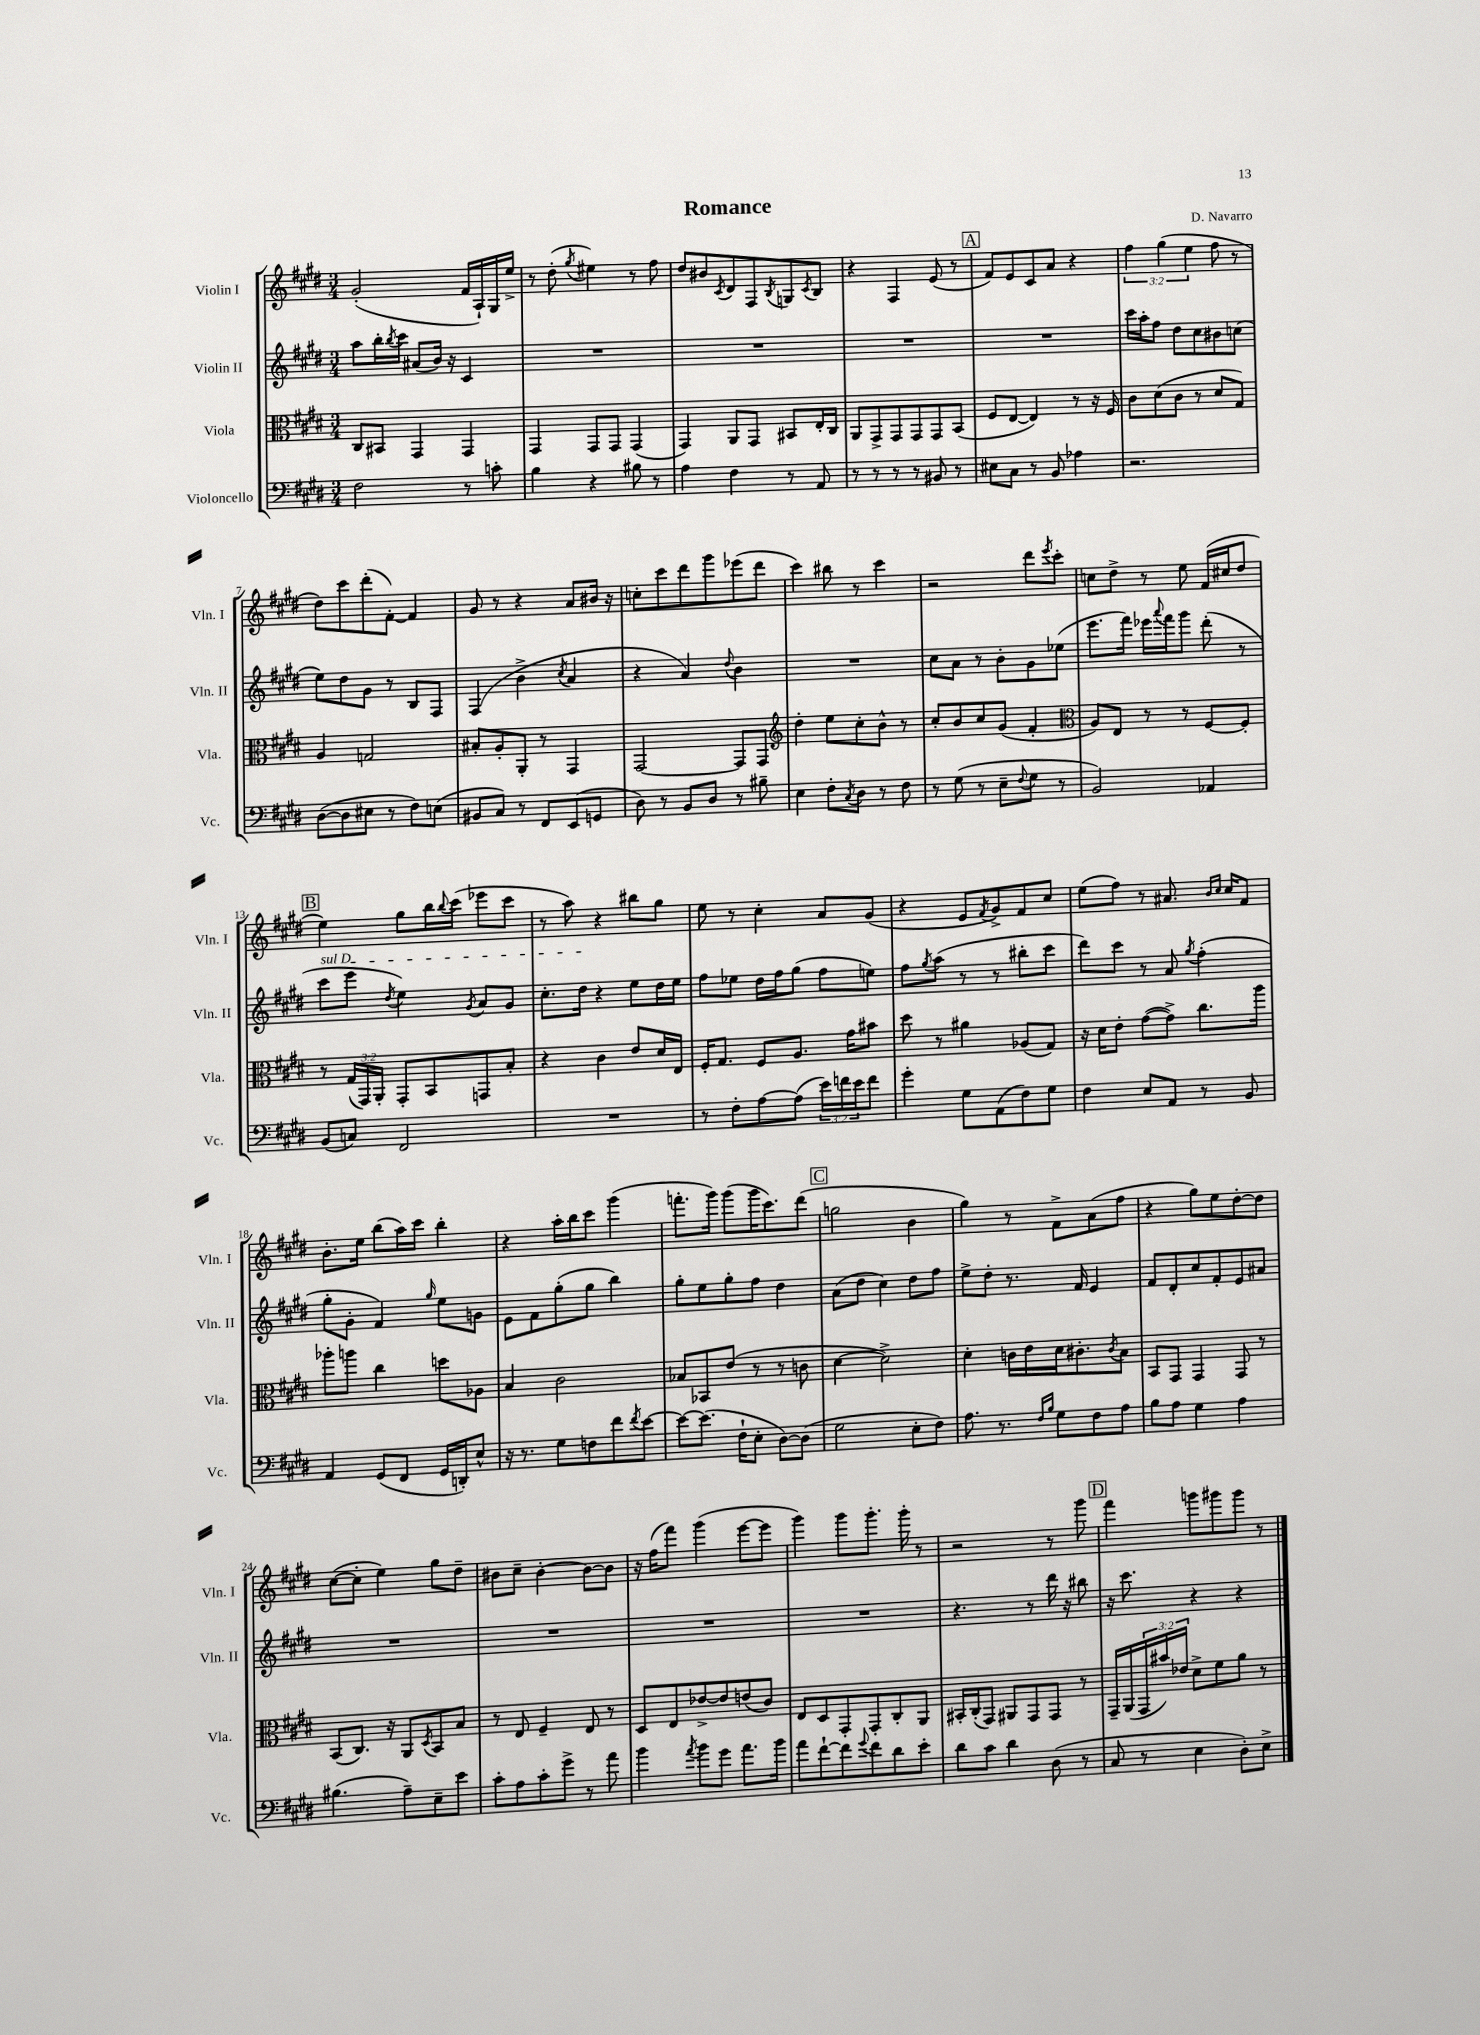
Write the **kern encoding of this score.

**kern	**kern	**kern	**kern
*part4	*part3	*part2	*part1
*staff4	*staff3	*staff2	*staff1
*I"Violoncello	*I"Viola	*I"Violin II	*I"Violin I
*I'Vc.	*I'Vla.	*I'Vln. II	*I'Vln. I
*clefF4	*clefC3	*clefG2	*clefG2
*k[f#c#g#d#]	*k[f#c#g#d#]	*k[f#c#g#d#]	*k[f#c#g#d#]
*M3/4	*M3/4	*M3/4	*M3/4
=1	=1	=1	=1
2F#\	8C#/L	8aa\L	(2g#'/
.	8BB#X/J	16bb'\L	.
.	.	8qbb/	.
.	.	16ccc#\JJ	.
.	4GG#/	(8a#X/L	.
.	.	16b/Jk)	.
.	.	16r	.
8r	4GG#/	4c#/	16f#/LL
.	.	.	16A`/)
8cn'\	.	.	16G#/
.	.	.	16ee^/JJ
=2	=2	=2	=2
4B\	4GG#/	2.r	8r
.	.	.	(8dd#'\
.	.	.	8qgg#/
4r	8GG#/L	.	4ee#X\)
.	8GG#/J	.	.
8B#X\	(4GG#/	.	8r
8r	.	.	8ff#\
=3	=3	=3	=3
4A\	4GG#/)	2.r	8dd#/L
.	.	.	8b#X/
.	.	.	8qc#/
4F#\	8AA/L	.	8d#/
.	8GG#/J	.	8F#/
.	.	.	8qB/
8r	8BB#X/L	.	8Gn/
.	.	.	8qc#/
8AA/	16E'/L	.	8B/J
.	16C#/JJ	.	.
=4	=4	=4	=4
8r	8AA/L	2.r	4r
8r	8GG#^/	.	.
8r	8GG#/	.	4F#/
8r	8GG#/	.	.
8BB#X/	8GG#/	.	(8e/
8r	(8BB/J	.	8r
!!LO:REH:place=s1:t=A
=5	=5	=5	=5
8E#X\L	8F#/L	2.r	8f#/L)
8C#\J	[8E/J	.	8e/
8r	4E/])	.	8c#/
8BB/	.	.	8a/J
4A-X\	8r	.	4r
.	16r	.	.
.	16F#/	.	.
=6	=6	=6	=6
2.r	8c#\L	16ccc#\LL	6ff#\
.	.	16aa'\J	.
.	(8d#\	8ff#\J	.
.	.	.	(6gg#\
.	8c#\J	8dd#\L	.
.	.	.	6ee\
.	8r	8cc#\	.
.	8d#/L	8b#X\	8ff#\
.	8G#/J)	(8ccn\J	8r
!!LO:LB:g=z
=7	=7	=7	=7
([8D#\L	4A/	8ee\L)	8dd#\L)
8D#\]	.	8dd#\	8ccc#\
8E#X\J	2Gn/	8g#\J	(8ddd#'\
8r	.	8r	[8f#'\J)
8F#\L)	.	8B/L	4f#/]
(8En\J	.	8F#/J	.
=8	=8	=8	=8
8BB#X/L	8B#X'/L	(4F#/	8g#/
8C#/J)	8A'/	.	8r
8r	8AA'/J	4b^\	4r
8FF#/L	8r	.	.
.	.	8qcc#/	.
(8EE/	4GG#/	4a/	8a/L
8GGn/J	.	.	16b#X/Jk
.	.	.	16r
=9	=9	=9	=9
8D#\)	[2GG#/	4r	8ccn'\L
8r	.	.	8ccc#\
8BB/L	.	4a/)	8ddd#\
8D#/J	.	.	8ggg#\
.	.	8qqdd#/	.
8r	8GG#/L]	4b\	(8eee-X\
8B#X~\	8GG#/J	.	8ddd#\J
=10	=10	=10	=10
*	*clefG2	*	*
4E\	4dd#'\	2.r	4ccc#\)
8F#'\L	8ee\L	.	8bb#X\
8qC#/	.	.	.
8D#\J	8cc#'\	.	8r
8r	8b^^\J	.	4ccc#\
8F#\	8r	.	.
=11	=11	=11	=11
8r	8cc#'/L	8cc#\L	2r
(8G#\	8b/	8a\J	.
8r	8cc#/	8r	.
8E~\L	(8g#/J	8b'\L	.
8qqF#/	.	.	.
8G#\J	4f#'/	8g#\	8ddd#\L
.	.	.	8qeee/
8r	.	(8ee-X\J	8ccc#'\J
=12	=12	=12	=12
*	*clefC3	*	*
2BB/)	8A/L)	8.eee\L	8ccn\L
.	8E/J	.	8dd#^\J
.	.	16fff#\Jk)	.
.	8r	16eee-X\LL	8r
.	.	8qqaaa/	.
.	.	16fff#\J	.
.	8r	8ggg#\J	8ee\
4AA-X/	[8F#/L	(8ddd#'\	(16f#/LL
.	.	.	16cc#X/J
.	8F#'/J]	8r	8dd#/J
!!LO:LB:g=z
!!LO:REH:place=s1:t=B
=13	=13	=13	=13
!	!	!LO:TX:a:i:t=sul D	!
(8BB/L	8r	8ccc#\L	4ee\)
8Cn/J)	(24G#/LL	8eee\J	.
.	24GG#/)	.	.
.	24AA'/JJ	.	.
.	.	8qdd#/	.
2FF#/	8GG#'/L	4ee\)	8gg#\L
.	8BB/	.	16bb\L
.	.	.	8qqbb/
.	.	.	(16ccc#\JJ
.	.	8qg#/	.
.	8GGn/	8a/L	8eee-X\L
.	8B'/J	8g#/J	8ccc#\J
=14	=14	=14	=14
2.r	4r	8.cc#'\L	8r
.	.	.	8aa\)
.	.	16dd#\Jk	.
.	4c#\	4r	4r
.	8e/L	8ee\L	8bb#X\L
.	16d#/L	16dd#\L	8gg#\J
.	16E/JJ	16ee\JJ	.
=15	=15	=15	=15
8r	16F#'/KL	8ff#\L	8ee\
.	8.G#/J	.	.
8F#'\L	.	8ee-X\J	8r
[8A\	8F#/L	16dd#\LL	4cc#'\
.	.	16ff#\J	.
(8A\J]	8.A/J	(8gg#\J	.
24e\LL)	.	8ff#\L	8a/L
24fn\	.	.	.
.	16g#\KL	.	.
24e\J	.	.	.
8f\J	8b#X\J	8een\J)	(8g#/J
=16	=16	=16	=16
4g#'\	8dd#\	8ff#\L	4r
.	.	8qgg#/	.
.	8r	(8aa\J	.
8G#\L	4a#X\	8r	8e/L
.	.	.	8qf#/
(8AA\	.	8r	8g#^/)
8F#\)	(8A-X/L	8bb#X'\L	8f#/
8G#\J	8G#/J)	8ccc#\J	8cc#/J
=17	=17	=17	=17
4F#\	16r	8ddd#\L)	(8ee\L
.	16d#\KL	.	.
.	8e'\J	8ccc#\J	8ff#\J)
8E/L	([8g#\L	8r	8r
8AA/J	8g#^\J])	8a/	8.a#X/
.	.	8qgg#/	.
8r	8.cc#\L	(4ff#'\	.
.	.	.	16qqb/LL
.	.	.	16qqcc#/JJ
.	.	.	16cc#/KL
8BB/	.	.	8f#/J
.	16aa\Jk	.	.
!!LO:LB:g=z
=18	=18	=18	=18
4AA/	8aa-X'\L	8gg#'\L	8.b'\L
.	8aan\J	8g#'\J	.
.	.	.	16ee\Jk
(8GG#/L	4cc#\	4f#/)	(8bb\L
8FF#/J	.	.	16aa\L)
.	.	.	16ccc#\JJ
.	.	16qqgg#/	.
16GG#/LL	8ddn\L	8ee\L	4bb'\
16DDn'/J)	.	.	.
8E^^/J	8A-X\J	8gn\J	.
=19	=19	=19	=19
16r	4B/	8e\L	4r
8.r	.	.	.
.	.	8f#\	.
8G#\L	2c#\	(8gg#'\	16aa'\LL
.	.	.	16bb\J
8Fn\	.	8gg#\J	8ccc#\J
8f#\	.	4bb\)	(4ggg#\
8qf#/	.	.	.
[8e\J	.	.	.
=20	=20	=20	=20
8e\L_	8B-X/L	8gg#'\L	8.fffn'\L
(8.e\J]	8BB-X/	8ee\	.
.	.	.	16ggg#\Jk)
.	(8e/J	8gg#'\	(8ggg#\L
16F#`\KL	.	.	.
8E'\J	8r	8ff#\J	16ggg#\K
.	.	.	8.ccc#\)
[8D#\L)	8r	4dd#\	.
(8D#\J]	8cn\	.	(8ddd#\J
!!LO:REH:place=s1:t=C
=21	=21	=21	=21
2G#\	[4d#\	(8a\L	2ggn\
.	.	8dd#\J	.
.	2d#^\])	4cc#\)	.
8E'\L	.	8dd#\L	4b\
8F#\J)	.	8ff#\J	.
=22	=22	=22	=22
8.A\	4d#'\	8ee^\L	4gg#\)
.	.	8dd#'\J	.
8.r	.	.	.
.	16cn\LL	8.r	8r
.	16e\	.	.
16qqF#/LL	.	.	.
16qqB/JJ	.	.	.
8G#\L	16d#\J	.	8f#^\L
.	8.c#X'\	16f#/	.
8F#\	.	4e/	(8a\
.	8qc#/	.	.
8A\J	8B\J	.	8ff#\J
=23	=23	=23	=23
8B\L	8BB/L	8f#/L	4r
8A\J	8GG#/J	8d#'/	.
4G#\	4GG#/	8cc#/	8gg#\L)
.	.	8f#'/	8ee\
4A\	8GG#/	8e/	[8dd#'\
.	8r	8a#X/J	8dd#\J]
!!LO:LB:g=z
=24	=24	=24	=24
(4.B#X\	(8BB/L	2.r	([8cc#\L
.	8.C#/J)	.	8cc#'\J]
.	.	.	4ee\)
.	16r	.	.
8A~\L)	8AA/L	.	.
.	8qD#/	.	.
8E~\	8BB/	.	8gg#\L
8e\J	8B/J	.	8dd#~\J
=25	=25	=25	=25
8c#'\L	8r	2.r	8b#X\L
8A\	8E/	.	8cc#~\J
8c#'\	4F#~/	.	[4b#'\
8g#^\J	.	.	.
8r	8E/	.	8b#\L_
8a\	8r	.	8b#\J]
=26	=26	=26	=26
4b\	8D#/L	2.r	16r
.	.	.	(16ff#\KL
.	8E/	.	8fff#\J)
8qa/	.	.	.
8b\L	[8e-X^/	.	(4ggg#\
8g#\J	8e-/]	.	.
8.a\L	(8en/	.	[8eee\L
.	8c#/J)	.	8eee\J]
16b\Jk	.	.	.
=27	=27	=27	=27
8a\L	8E/L	2.r	4ggg#\)
[8f#`\	8D#/	.	.
8f#\]	8GG#'/	.	8ggg#\L
8qqg#/	.	.	.
8f#\	8GG#'/	.	8.ggg#'\J
8d#\	8C#'/	.	.
.	.	.	16ggg#'\
8e'\J	8AA/J	.	8r
=28	=28	=28	=28
8d#\L	16BB#X'/LL	4.r	2r
.	(16C#'/J	.	.
8c#\J	8GG#/J)	.	.
4d#\	8AA#X/L	.	.
.	8GG#/	8r	.
(8D#\	8GG#/J	16ddd#\	8r
.	.	16r	.
8r	8r	8bb#X\	8ggg#\
!!LO:REH:place=s1:t=D
=29	=29	=29	=29
8C#/	16GG#~/LL	16r	4fff#\
.	(16AA/	8.ccc#\	.
8r	24GG#/	.	.
.	24b#X/)	.	.
.	24e-X/JJ	.	.
4E\	8d#^\L	4r	8gggn\L
.	8f#\	.	8ggg#X\
8D#'\L)	8a\J	4r	8ggg#\J
8E^\J	8r	.	8r
==	==	==	==
*-	*-	*-	*-
